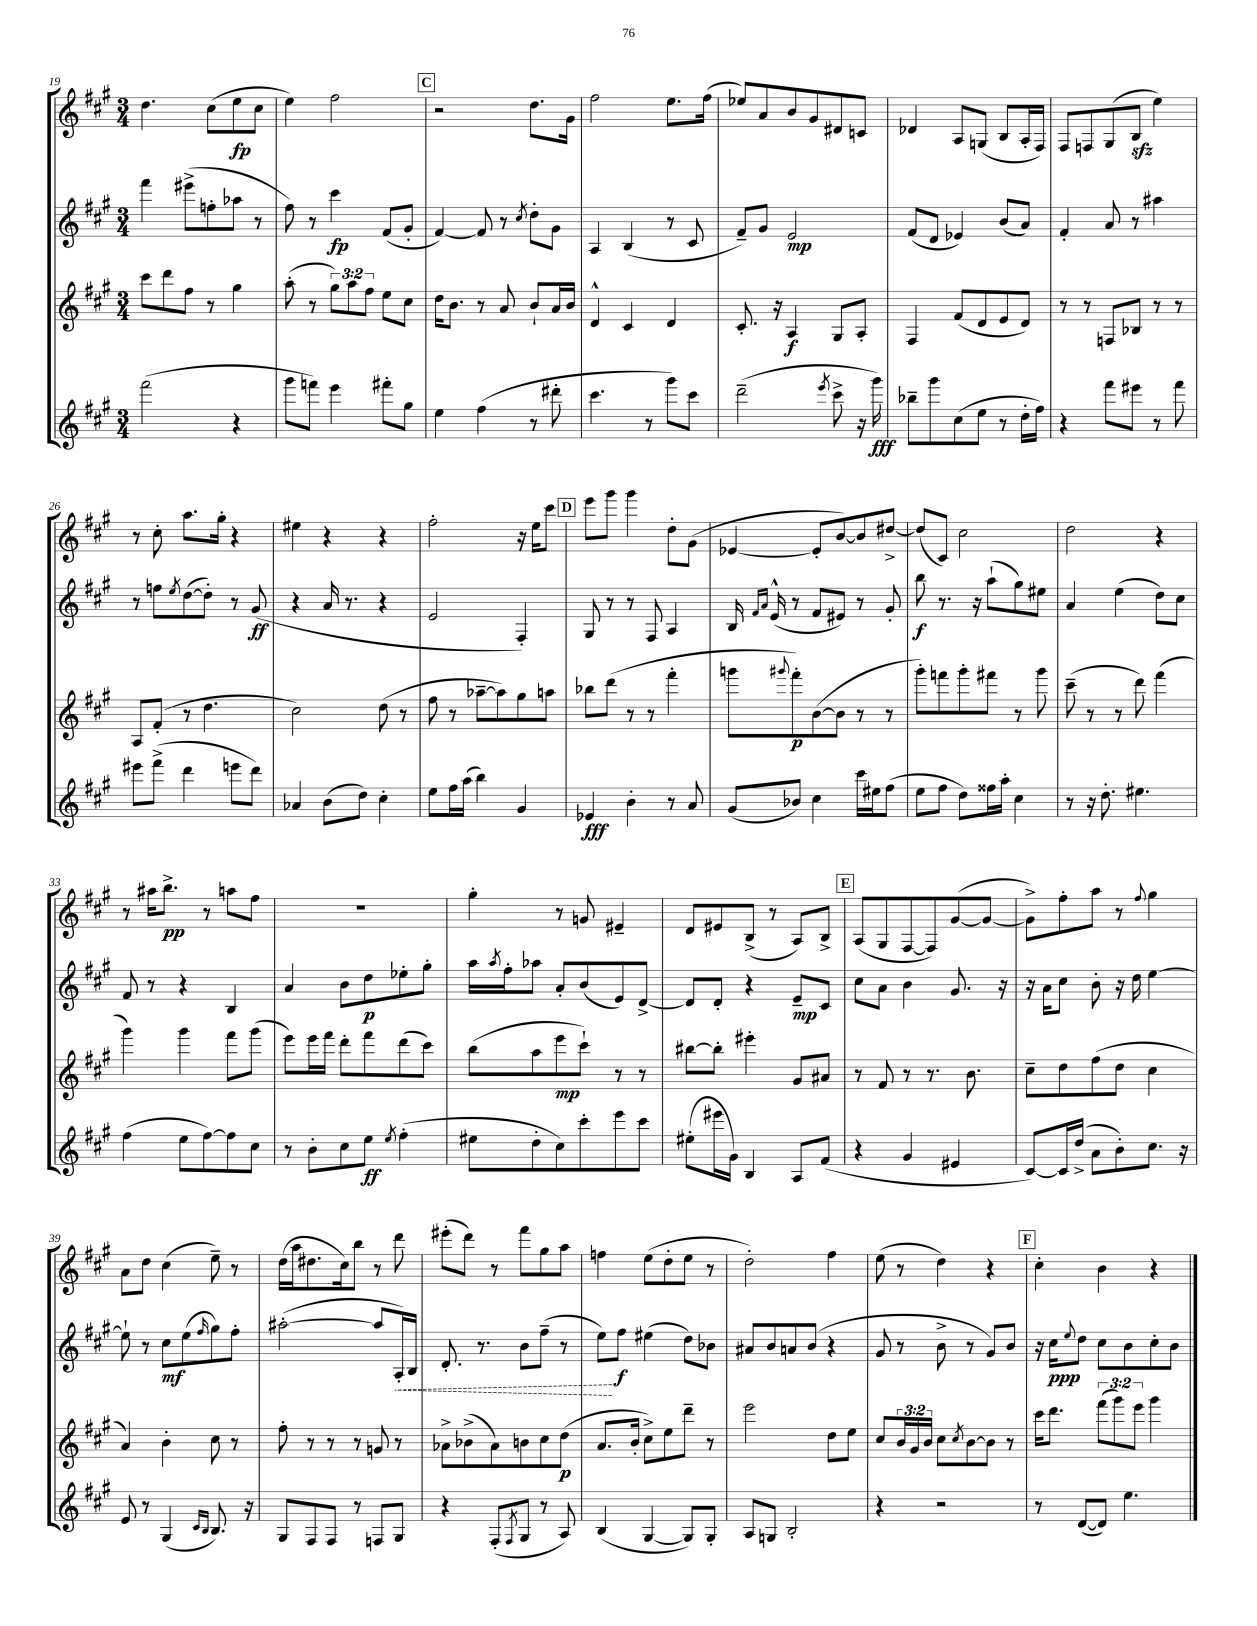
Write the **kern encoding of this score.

**kern	**dynam	**kern	**dynam	**kern	**dynam	**kern	**dynam
*part4	*part4	*part3	*part3	*part2	*part2	*part1	*part1
*staff4	*staff4	*staff3	*staff3	*staff2	*staff2	*staff1	*staff1
*clefG2	*	*clefG2	*	*clefG2	*	*clefG2	*
*k[f#c#g#]	*	*k[f#c#g#]	*	*k[f#c#g#]	*	*k[f#c#g#]	*
*M3/4	*	*M3/4	*	*M3/4	*	*M3/4	*
=19	=19	=19	=19	=19	=19	=19	=19
(2fff#\	.	8ccc#\L	.	4fff#\	.	4.dd\	.
.	.	8ddd\	.	.	.	.	.
.	.	8ff#\J	.	(8eee#X^\L	.	.	.
.	.	8r	.	8ffn'\	.	(8cc#\L	.
4r	.	4gg#\	.	8aa-X\J	.	8ee\	fp
.	.	.	.	8r	.	8cc#\J	.
=20	=20	=20	=20	=20	=20	=20	=20
8ggg#\L	.	(8aa'\	.	8ff#\)	.	4ee\)	.
8fffn\J)	.	8r	.	8r	.	.	.
4eee\	.	12gg#\L)	.	4ccc#\	fp	2ff#\	.
.	.	12aa\	.	.	.	.	.
.	.	12ff#\J	.	.	.	.	.
8fff#X'\L	.	8ee\L	.	(8f#/L	.	.	.
8gg#\J	.	8cc#\J	.	8g#'/J	.	.	.
!!LO:REH:place=s1:t=C
=21	=21	=21	=21	=21	=21	=21	=21
4ee\	.	16dd\KL	.	[4f#/)	.	2r	.
.	.	8.b\J	.	.	.	.	.
(4ff#\	.	8r	.	8f#/]	.	.	.
.	.	8a/	.	8r	.	.	.
.	.	.	.	8qcc#/	.	.	.
8r	.	8b`/L	.	8dd'\L	.	8.dd\L	.
8ddd#X'\	.	16a/L	.	8g#\J	.	.	.
.	.	16b/JJ	.	.	.	16g#\Jk	.
=22	=22	=22	=22	=22	=22	=22	=22
4.ccc#\	.	4d^^/	.	4A/	.	2ff#\	.
.	.	4c#/	.	(4B/	.	.	.
8r	.	.	.	.	.	.	.
8ggg#\L)	.	4d/	.	8r	.	8.ee\L	.
8ccc#\J	.	.	.	8c#/	.	.	.
.	.	.	.	.	.	(16ff#\Jk	.
=23	=23	=23	=23	=23	=23	=23	=23
(2ddd~\	.	8.c#'/	.	8f#~/L)	.	8ee-X/L)	.
.	.	.	.	8g#/J	.	8a/	.
.	.	16r	.	.	.	.	.
.	.	4A/	f	2e/	mp	8b/	.
.	.	.	.	.	.	8g#/	.
8qeee/	.	.	.	.	.	.	.
8ccc#^\	.	8G#/L	.	.	.	8d#X/	.
16r	.	8A'/J	.	.	.	8cn/J	.
16ggg#\)	fff	.	.	.	.	.	.
=24	=24	=24	=24	=24	=24	=24	=24
8bb-X~\L	.	4F#/	.	(8f#/L	.	4d-X/	.
8ggg#\	.	.	.	8d/J	.	.	.
(8cc#\	.	(8f#/L	.	4e-X/)	.	8A/L	.
8ee\J	.	8d/	.	.	.	(8Gn/J	.
8r	.	8e/	.	(8b/L	.	8B/L	.
16dd'\LL	.	8d/J)	.	8a/J)	.	16A'/L	.
16ff#\JJ)	.	.	.	.	.	16F#/JJ)	.
=25	=25	=25	=25	=25	=25	=25	=25
4r	.	8r	.	4f#'/	.	8F#/L	.
.	.	8r	.	.	.	8Fn/	.
8fff#\L	.	8Fn/L	.	8a/	.	(8G#/	.
8eee#X\J	.	8B-X/J	.	8r	.	8Bzz/J	.
8r	.	8r	.	4aa#X\	.	4ee\)	.
8fff#\	.	8r	.	.	.	.	.
!!LO:LB:g=z
=26	=26	=26	=26	=26	=26	=26	=26
8eee#X\L	.	8A/L	.	8r	.	8r	.
(8fff#^\J	.	(8f#'/J	.	8ffn\L	.	8cc#'\	.
.	.	.	.	8qee/	.	.	.
4ddd\	.	8r	.	([8dd\	.	8.aa\L	.
.	.	4.dd\	.	8dd'\J])	.	.	.
.	.	.	.	.	.	16gg#'\Jk	.
8eeen\L	.	.	.	8r	.	4r	.
8ddd\J)	.	.	.	(8g#/	ff	.	.
=27	=27	=27	=27	=27	=27	=27	=27
4a-X/	.	2cc#\)	.	4r	.	4ee#X\	.
(8b\L	.	.	.	16a/	.	4r	.
.	.	.	.	8.r	.	.	.
8dd\J)	.	.	.	.	.	.	.
4cc#'\	.	(8dd\	.	4r	.	4r	.
.	.	8r	.	.	.	.	.
=28	=28	=28	=28	=28	=28	=28	=28
8ee\L	.	8ff#\	.	2e/	.	2ff#'\	.
16ff#\L	.	8r	.	.	.	.	.
(16aa\JJ	.	.	.	.	.	.	.
4bb\)	.	[8aa-X~\L	.	.	.	.	.
.	.	8aa-\])	.	.	.	.	.
4g#/	.	8gg#\	.	4F#'/)	.	16r	.
.	.	.	.	.	.	16ee\KL	.
.	.	8aan\J	.	.	.	8ccc#\J	.
!!LO:REH:place=s1:t=D
=29	=29	=29	=29	=29	=29	=29	=29
4e-X/	fff	8bb-X\L	.	8G#/	.	8eee\L	.
.	.	(8ddd\J	.	8r	.	8ggg#\J	.
4b'\	.	8r	.	8r	.	4ggg#\	.
.	.	8r	.	8F#/	.	.	.
8r	.	4fff#'\	.	4A/	.	8dd'\L	.
8a/	.	.	.	.	.	(8g#\J	.
=30	=30	=30	=30	=30	=30	=30	=30
(8g#/L	.	8gggn\L	.	16B/	.	[4e-X/	.
.	.	.	.	16qqf#/LL	.	.	.
.	.	.	.	16qqa/JJ	.	.	.
.	.	.	.	(16e^^/	.	.	.
.	.	8qqggg#X/	.	.	.	.	.
8b-X/J)	.	8fff#'\)	p	8r	.	.	.
4cc#\	.	([8b\	.	8f#/L	.	8e-'/L]	.
.	.	8b\J]	.	8e#X/J)	.	[8b/)	.
16ccc#\LL	.	8r	.	8r	.	8b/]	.
16ee#X\J	.	.	.	.	.	.	.
(8ff#\J	.	8r	.	8g#'/	.	[8dd#X^/J	.
=31	=31	=31	=31	=31	=31	=31	=31
8ee\L	.	8ggg#'\L)	.	8bb\	f	(8dd#/L]	.
8ff#\J	.	8fffn\	.	8.r	.	8c#/J)	.
8dd\L)	.	8ggg#'\	.	.	.	2cc#\	.
.	.	.	.	16r	.	.	.
16ff##X\L	.	8fff#X\J	.	(8aa`\L	.	.	.
16aa'\JJ	.	.	.	.	.	.	.
4cc#\	.	8r	.	8gg#\)	.	.	.
.	.	8ggg#\	.	8ee#X\J	.	.	.
=32	=32	=32	=32	=32	=32	=32	=32
8r	.	(8ccc#~\	.	4a/	.	2dd\	.
16r	.	8r	.	.	.	.	.
8.dd'\	.	.	.	.	.	.	.
.	.	8r	.	(4ee\	.	.	.
4.ee#X\	.	8ddd\)	.	.	.	.	.
.	.	(4fff#\	.	8dd\L)	.	4r	.
.	.	.	.	8cc#\J	.	.	.
!!LO:LB:g=z
=33	=33	=33	=33	=33	=33	=33	=33
(4ff#\	.	4ggg#\)	.	8f#/	.	8r	.
.	.	.	.	8r	.	16aa#X\KL	.
.	.	.	.	.	.	8.bb^\J	pp
8ee\L	.	4ggg#\	.	4r	.	.	.
[8ff#\)	.	.	.	.	.	8r	.
8ff#\]	.	8fff#\L	.	4B/	.	8aan\L	.
8cc#\J	.	(8ggg#\J	.	.	.	8ff#\J	.
=34	=34	=34	=34	=34	=34	=34	=34
8r	.	8eee\L)	.	4a/	.	2.r	.
8b'\L	.	16eee\L	.	.	.	.	.
.	.	16fff#\JJ	.	.	.	.	.
8cc#\	.	8ddd'\L	.	8b\L	.	.	.
8ee\J	ff	8fff#\	.	8dd\	p	.	.
8qee/	.	.	.	.	.	.	.
(4ff#'\	.	(8ddd\	.	8ee-X'\	.	.	.
.	.	8ccc#\J)	.	8gg#'\J	.	.	.
=35	=35	=35	=35	=35	=35	=35	=35
8ee#X\L	.	(8bb\L	.	16aa\LL	.	4gg#'\	.
.	.	.	.	8qaa/	.	.	.
.	.	.	.	16ff#'\J	.	.	.
8dd'\	.	8aa\	.	8aa-X\J	.	.	.
8cc#\)	.	8eee\	mp	8a'/L	.	8r	.
8ccc#'\	.	8ccc#`\J)	.	(8b/	.	8gn/	.
8eee\	.	8r	.	8e/)	.	4e#X~/	.
8ccc#\J	.	8r	.	[8d^/J	.	.	.
=36	=36	=36	=36	=36	=36	=36	=36
(8ee#X'\L	.	[8bb#X\L	.	8d/L]	.	8d/L	.
16eee#X\L	.	8bb#'\J]	.	8d'/J	.	8e#X/	.
16g#\JJ)	.	.	.	.	.	.	.
4B/	.	4eee#X'\	.	4r	.	(8B^/J	.
.	.	.	.	.	.	8r	.
8A/L	.	8g#/L	.	8e~/L	mp	8A/L)	.
(8f#/J	.	8a#X/J	.	8c#/J	.	8B^/J	.
!!LO:REH:place=s1:t=E
=37	=37	=37	=37	=37	=37	=37	=37
4r	.	8r	.	8cc#\L	.	(8A/L	.
.	.	8f#/	.	8a\J	.	8G#/	.
4g#/	.	8r	.	4b\	.	[8F#/	.
.	.	8.r	.	.	.	8F#/])	.
4e#X/	.	.	.	8.g#/	.	([8g#/	.
.	.	8.b\	.	.	.	.	.
.	.	.	.	.	.	8g#/J_	.
.	.	.	.	16r	.	.	.
=38	=38	=38	=38	=38	=38	=38	=38
[8c#/L)	.	8cc#~\L	.	16r	.	8g#^\L])	.
.	.	.	.	16a\KL	.	.	.
16c#/L]	.	8dd\	.	8cc#\J	.	8ff#'\	.
(16dd^/JJ	.	.	.	.	.	.	.
8a\L	.	(8ff#\	.	8b'\	.	8aa\J	.
8b'\)	.	8dd\J	.	16r	.	8r	.
.	.	.	.	16dd\	.	.	.
.	.	.	.	.	.	8qqff#/	.
8.cc#\J	.	4cc#\	.	[4ee\	.	4gg#\	.
16r	.	.	.	.	.	.	.
!!LO:LB:g=z
=39	=39	=39	=39	=39	=39	=39	=39
8e/	.	4a/)	.	8ee`\]	.	8a\L	.
8r	.	.	.	8r	.	8dd\J	.
(4G#/	.	4b'\	.	8cc#\L	mf	(4cc#\	.
.	.	.	.	(8ee\	.	.	.
16qqc#/LL	.	.	.	.	.	.	.
16qqB/JJ	.	.	.	16qqff#/	.	.	.
8.B/)	.	8cc#\	.	8gg#\)	.	8ee~\)	.
.	.	8r	.	8ff#'\J	.	8r	.
16r	.	.	.	.	.	.	.
=40	=40	=40	=40	=40	=40	=40	=40
8G#/L	.	8ff#'\	.	([2aa#X'\	.	(16dd\LL	.
.	.	.	.	.	.	16aa\J	.
8F#/	.	8r	.	.	.	8.dd#X\	.
8F#/J	.	8r	.	.	.	.	.
.	.	.	.	.	.	16cc#\k)	.
8r	.	8r	.	.	.	8bb\J	.
8Fn/L	.	8gn/	.	8aa#/L]	.	8r	.
!	!	!	!	!	!LO:HP:b	!	!
8G#/J	.	8r	.	16A'/L)	<	8ddd\	.
.	.	.	.	16B/JJ	.	.	.
=41	=41	=41	=41	=41	=41	=41	=41
4r	.	8a-X^\L	.	8.d'/	.	(8eee#X'\L	.
.	.	(8b-X^\	.	.	.	8ddd\J)	.
.	.	.	.	8.r	.	.	.
(8F#'/L	.	8a-\)	.	.	.	8r	.
8qF#/	.	.	.	.	.	.	.
8G#/J	.	8bn\	.	8b\L	.	8fff#\L	.
8r	.	8cc#\	.	(8ff#~\J	.	8gg#\	.
8A/)	.	(8dd\J	p	8r	.	8aa\J	.
=42	=42	=42	=42	=42	=42	=42	=42
(4B/	.	8.a/L	.	8ee\L)	.	4ffn\	.
.	.	.	.	8ff#\J	[ f	.	.
.	.	16b'/Jk	.	.	.	.	.
[4G#/	.	8cc#^\L)	.	(4ee#X\	.	(8ee\L	.
.	.	8ee\	.	.	.	8dd'\	.
8G#/L])	.	8ddd~\J	.	8dd\L)	.	8ee\J	.
8G#'/J	.	8r	.	8b-X\J	.	8r	.
=43	=43	=43	=43	=43	=43	=43	=43
8A/L	.	2eee\	.	8a#X/L	.	2dd'\)	.
8Gn/J	.	.	.	8b/	.	.	.
2B'/	.	.	.	8an/	.	.	.
.	.	.	.	(8b/J	.	.	.
.	.	8dd\L	.	4r	.	4ff#\	.
.	.	8ee\J	.	.	.	.	.
=44	=44	=44	=44	=44	=44	=44	=44
4r	.	8cc#/L	.	8g#/	.	(8ee\	.
.	.	24b/L	.	8r	.	8r	.
.	.	24g#/	.	.	.	.	.
.	.	24b/JJ	.	.	.	.	.
2r	.	8cc#\L	.	8b^\	.	4dd\)	.
.	.	8qcc#/	.	.	.	.	.
.	.	[8b\	.	8r	.	.	.
.	.	8b\J]	.	8g#/L)	.	4r	.
.	.	8r	.	8b/J	.	.	.
!!LO:REH:place=s1:t=F
=45	=45	=45	=45	=45	=45	=45	=45
8r	.	16ccc#\KL	.	16r	.	4cc#'\	.
.	.	8.ddd\J	.	16cc#\KL	ppp	.	.
.	.	.	.	8qqee/	.	.	.
([8d/L	.	.	.	8dd\J	.	.	.
8d/J])	.	(12fff#\L	.	8cc#\L	.	4b\	.
.	.	12ggg#\)	.	.	.	.	.
4.ee\	.	.	.	8b\	.	.	.
.	.	12eee\J	.	.	.	.	.
.	.	4ggg#\	.	8cc#'\	.	4r	.
.	.	.	.	8b\J	.	.	.
==	==	==	==	==	==	==	==
*-	*-	*-	*-	*-	*-	*-	*-
